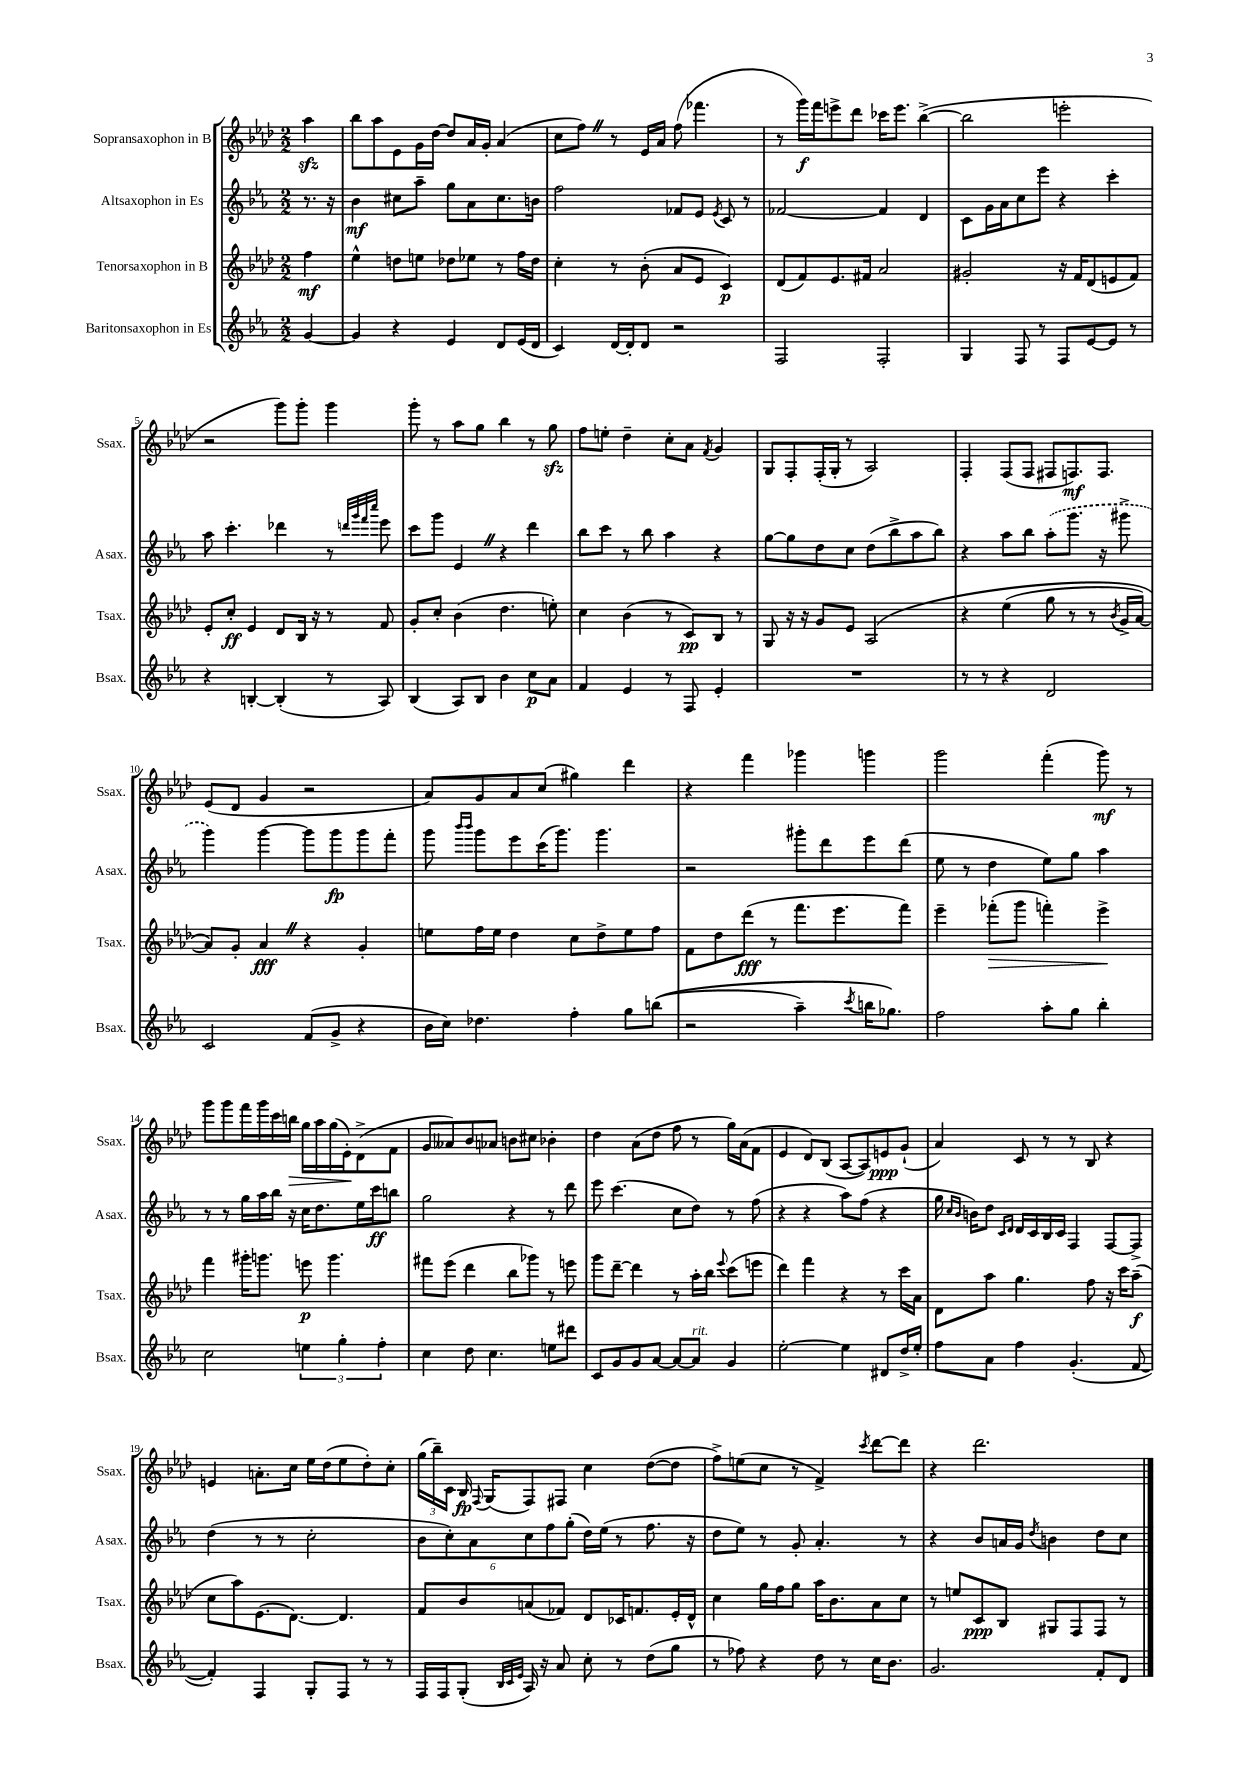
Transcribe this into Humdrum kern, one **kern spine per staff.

**kern	**dynam	**kern	**dynam	**kern	**dynam	**kern	**dynam
*part4	*part4	*part3	*part3	*part2	*part2	*part1	*part1
*staff4	*staff4	*staff3	*staff3	*staff2	*staff2	*staff1	*staff1
*I"Baritonsaxophon in Es	*	*I"Tenorsaxophon in B	*	*I"Altsaxophon in Es	*	*I"Sopransaxophon in B	*
*I'Bsax.	*	*I'Tsax.	*	*I'Asax.	*	*I'Ssax.	*
*clefG2	*	*clefG2	*	*clefG2	*	*clefG2	*
*k[b-e-a-]	*	*k[b-e-a-d-]	*	*k[b-e-a-]	*	*k[b-e-a-d-]	*
*M2/2	*	*M2/2	*	*M2/2	*	*M2/2	*
=	=	=	=	=	=	=	=
[4g/	.	4ff\	mf	8.r	.	4aa-zz\	.
.	.	.	.	16r	.	.	.
=1	=1	=1	=1	=1	=1	=1	=1
4g/]	.	4ee-^^\	.	4b-\	mf	8bb-\L	.
.	.	.	.	.	.	8aa-\	.
4r	.	8ddn\L	.	8cc#X\L	.	8e-\	.
.	.	8een\J	.	8aa-~\J	.	16g\L	.
.	.	.	.	.	.	[16dd-\JJ	.
4e-/	.	8dd-X\L	.	8gg\L	.	8dd-/L]	.
.	.	8ee-X\J	.	8a-\	.	16a-/L	.
.	.	.	.	.	.	16g'/JJ	.
8d/L	.	8r	.	8.cc#\	.	(4a-/	.
(16e-/L	.	16ff\LL	.	.	.	.	.
16d/JJ	.	16dd-\JJ	.	16bn\Jk	.	.	.
=2	=2	=2	=2	=2	=2	=2	=2
4c/)	.	4cc'\	.	2ff\	.	8cc\L	.
.	.	.	.	.	.	8ffZ\J)	.
[16d/LL	.	8r	.	.	.	8r	.
16d'/J]	.	.	.	.	.	.	.
8d/J	.	(8b-'\	.	.	.	16e-/LL	.
.	.	.	.	.	.	16a-/JJ	.
2r	.	8a-/L	.	8f-X/L	.	(8ff\	.
.	.	8e-/J	.	8e-/J	.	4.fff-X\	.
.	.	.	.	8qe-/	.	.	.
.	.	4c/)	p	8c/	.	.	.
.	.	.	.	8r	.	.	.
=3	=3	=3	=3	=3	=3	=3	=3
2F/	.	(8d-/L	.	[2f-X/	.	8r	.
.	.	8f/)	.	.	.	16ggg\LL)	f
.	.	.	.	.	.	16fff\J	.
.	.	8.e-/	.	.	.	8eeen^\	.
.	.	.	.	.	.	8ddd-\J	.
.	.	16f#X/Jk	.	.	.	.	.
2F'/	.	2a-/	.	4f-/]	.	16ccc-X\KL	.
.	.	.	.	.	.	8.eee\J	.
.	.	.	.	4d/	.	([4bb-^\	.
=4	=4	=4	=4	=4	=4	=4	=4
4G/	.	2g#X'/	.	8c\L	.	2bb-\]	.
.	.	.	.	16g\L	.	.	.
.	.	.	.	16a-\J	.	.	.
8F/	.	.	.	8cc\	.	.	.
8r	.	.	.	8eee-\J	.	.	.
8F/L	.	16r	.	4r	.	2eeen'\	.
.	.	16f/KL	.	.	.	.	.
[8e-/	.	(8d-/	.	.	.	.	.
8e-/J]	.	8en/	.	4ccc'\	.	.	.
8r	.	8f/J)	.	.	.	.	.
!!LO:LB:g=z
=5	=5	=5	=5	=5	=5	=5	=5
4r	.	8e-'/L	.	8aa-\	.	2r	.
.	.	8cc'/J	ff	4.ccc'\	.	.	.
[4Bn'/	.	4e-/	.	.	.	.	.
(4B'/]	.	8d-/L	.	4ddd-X\	.	8ggg\L)	.
.	.	16B-/Jk	.	.	.	8ggg'\J	.
.	.	16r	.	.	.	.	.
8r	.	8r	.	8r	.	4ggg\	.
.	.	.	.	32qqdddn/LLL	.	.	.
.	.	.	.	32qqggg/	.	.	.
.	.	.	.	32qqfff/	.	.	.
.	.	.	.	32qqcccc/JJJ	.	.	.
8A-/)	.	8f/	.	8eee-\	.	.	.
=6	=6	=6	=6	=6	=6	=6	=6
(4B-/	.	8g'/L	.	8ccc\L	.	8ggg'\	.
.	.	8cc'/J	.	8ggg\J	.	8r	.
8A-/L)	.	(4b-\	.	4e-Z/	.	8aa-\L	.
8B-/J	.	.	.	.	.	8gg\J	.
4b-\	.	4.dd-\	.	4r	.	4bb-\	.
8cc\L	p	.	.	4ddd\	.	8r	.
8a-\J	.	8een'\)	.	.	.	8ggzz\	.
=7	=7	=7	=7	=7	=7	=7	=7
4f/	.	4cc\	.	8bb-\L	.	8ff\L	.
.	.	.	.	8ccc\J	.	8een'\J	.
4e-/	.	(4b-\	.	8r	.	4dd-~\	.
.	.	.	.	8bb-\	.	.	.
8r	.	8r	.	4aa-\	.	8cc'\L	.
8F/	.	8c/L)	pp	.	.	8a-\J	.
.	.	.	.	.	.	8qf/	.
4e-'/	.	8B-/J	.	4r	.	4g/	.
.	.	8r	.	.	.	.	.
=8	=8	=8	=8	=8	=8	=8	=8
1r	.	8G/	.	[8gg\L	.	8G/L	.
.	.	16r	.	8gg\]	.	8F'/	.
.	.	16r	.	.	.	.	.
.	.	8g/L	.	8dd\	.	(16F'/L	.
.	.	.	.	.	.	16G'/JJ	.
.	.	8e-/J	.	8cc\J	.	8r	.
.	.	(2A-/	.	(8dd\L	.	2A-/)	.
.	.	.	.	8bb-^\	.	.	.
.	.	.	.	8aa-\	.	.	.
.	.	.	.	8bb-\J)	.	.	.
=9	=9	=9	=9	=9	=9	=9	=9
8r	.	4r	.	4r	.	4F'/	.
8r	.	.	.	.	.	.	.
4r	.	(4ee-\	.	8aa-\L	.	(8F/L	.
.	.	.	.	8bb-\J	.	8F/J	.
2d/	.	8gg\	.	(8aa-'\L	.	8F#X/L	.
.	.	8r	.	8.ggg\J	.	8.Fn/)	mf
.	.	8r	.	.	.	.	.
.	.	.	.	16r	.	8.F/J	.
.	.	8qb-/	.	.	.	.	.
.	.	16g^/LL	.	8ggg#X^\	.	.	.
.	.	[16a-/JJ)	.	.	.	.	.
!!LO:LB:g=z
=10	=10	=10	=10	=10	=10	=10	=10
2c/	.	8a-/L])	.	4ggg\)	.	(8e-/L	.
.	.	8g'/J	.	.	.	8d-/J	.
.	.	4a-Z/	fff	[4ggg\	.	4g/	.
(8f/L	.	4r	.	8ggg\L]	.	2r	.
8g^/J	.	.	.	8ggg\	fp	.	.
4r	.	4g'/	.	8ggg\	.	.	.
.	.	.	.	8fff'\J	.	.	.
=11	=11	=11	=11	=11	=11	=11	=11
16b-\LL	.	8een\L	.	8ggg\	.	8a-/L)	.
16cc\JJ)	.	.	.	.	.	.	.
.	.	.	.	16qqbbb-/LL	.	.	.
.	.	.	.	16qqbbb-/JJ	.	.	.
4.dd-X\	.	16ff\L	.	8ggg\L	.	8g/	.
.	.	16ee\JJ	.	.	.	.	.
.	.	4dd-\	.	8eee-\	.	8a-/	.
.	.	.	.	(16ccc\K	.	(8cc/J	.
.	.	.	.	8.ggg\J)	.	.	.
4ff'\	.	8cc\L	.	.	.	4gg#X\)	.
.	.	8dd-^\	.	4.ggg\	.	.	.
8gg\L	.	8ee\	.	.	.	4ddd-\	.
((8bbn\J	.	8ff\J	.	.	.	.	.
=12	=12	=12	=12	=12	=12	=12	=12
2r	.	8f\L	.	2r	.	4r	.
.	.	8dd-\	.	.	.	.	.
.	.	(8ddd-\J	fff	.	.	4fff\	.
.	.	8r	.	.	.	.	.
4aa-~\)	.	8.fff\L	.	8ggg#X'\L	.	4ggg-X\	.
.	.	.	.	8ddd\	.	.	.
.	.	8.eee-\	.	.	.	.	.
8qccc/	.	.	.	.	.	.	.
16bbn\KL	.	.	.	8eee-\	.	4gggn\	.
8.gg-X\J)	.	.	.	.	.	.	.
.	.	8fff\J)	.	(8ddd\J	.	.	.
=13	=13	=13	=13	=13	=13	=13	=13
2ff\	.	4eee-~\	.	8ee-\	.	2ggg\	.
.	.	.	.	8r	.	.	.
!	!	!	!LO:HP:b	!	!	!	!
.	.	(8fff-X'\L	>	4dd\	.	.	.
.	.	8ggg\J	.	.	.	.	.
8aa-'\L	.	4fffn'\)	.	8ee-\L)	.	(4fff'\	.
8gg\J	.	.	.	8gg\J	.	.	.
4bb-'\	.	4eee-^\	.	4aa-\	.	8ggg\)	mf
.	.	.	.	.	.	8r	.
.	.	.	]	.	.	.	.
!!LO:LB:g=z
=14	=14	=14	=14	=14	=14	=14	=14
2cc\	.	4fff\	.	8r	.	8ggg\L	.
.	.	.	.	8r	.	8ggg\	.
.	.	16ggg#X'\KL	.	16gg\LL	.	16fff\L	.
.	.	8.gggn\J	.	16aa-\	.	16ggg\	.
.	.	.	.	16bb-\JJ	.	16ccc\	.
!	!	!	!	!	!	!	!LO:HP:b
.	.	.	.	16r	.	16bbn\JJ	>
6een\	.	8eeen\	p	16cc\KL	.	16gg\LL	.
.	.	.	.	8.dd\	.	16aa-\	.
.	.	4.ggg\	.	.	.	(16gg\	.
6gg'\	.	.	.	.	.	.	.
.	.	.	.	.	.	16e-'\J)	.
.	.	.	.	16ee-\L	.	(8d-^\	]
.	.	.	.	16ccc\J	ff	.	.
6ff'\	.	.	.	.	.	.	.
.	.	.	.	8bbn\J	.	8f\J	.
=15	=15	=15	=15	=15	=15	=15	=15
4cc\	.	8fff#X\L	.	2gg\	.	8g/L	.
.	.	(8eee-\J	.	.	.	8a--X/)	.
8dd\	.	4ddd-\	.	.	.	8b-/	.
4.cc\	.	.	.	.	.	8a-X/J	.
.	.	8bb-\L	.	4r	.	8bn\L	.
.	.	8ggg-X\J)	.	.	.	8cc#X\J	.
8een\L	.	8r	.	8r	.	4b-X'\	.
8ddd#X\J	.	8eeen\	.	8ddd\	.	.	.
=16	=16	=16	=16	=16	=16	=16	=16
8c/L	.	8ggg\L	.	8eee-\	.	4dd-\	.
8g/	.	[8ddd-~\J	.	(4.ccc\	.	.	.
8g/	.	4ddd-\]	.	.	.	(8a-\L	.
[8a-/J	.	.	.	.	.	8dd-\J	.
8a-/L_	.	8r	.	8cc\L	.	8ff\	.
!LO:TX:a:i:t=rit.	!	!	!	!	!	!	!
8a-/J]	.	16aa-'\LL	.	8dd\J)	.	8r	.
.	.	16bb-\JJ	.	.	.	.	.
.	.	8qqeee-/	.	.	.	.	.
4g/	.	(8ccc\L	.	8r	.	16gg\LL)	.
.	.	.	.	.	.	(16a-\J	.
.	.	8eeen\J	.	(8ff\	.	8f\J	.
=17	=17	=17	=17	=17	=17	=17	=17
[2ee-'\	.	4ddd-\)	.	4r	.	4e-/	.
.	.	4fff\	.	4r	.	8d-/L)	.
.	.	.	.	.	.	(8B-/J	.
4ee-\]	.	4r	.	8aa-\L)	.	[8A-/L	.
.	.	.	.	(8ff\J	.	8A-/])	.
8d#X/L	.	8r	.	4r	.	8en/	ppp
16dd^/L	.	16ccc\LL	.	.	.	(8g`/J	.
16ee-'/JJ	.	16a-\JJ	.	.	.	.	.
=18	=18	=18	=18	=18	=18	=18	=18
8ff\L	.	8d-\L	.	16gg\	.	4a-/)	.
.	.	.	.	16qqcc/LL	.	.	.
.	.	.	.	16qqb-/JJ	.	.	.
.	.	.	.	16bn\KL)	.	.	.
8a-\J	.	8aa-\J	.	8dd\J	.	.	.
.	.	.	.	16qqc/LL	.	.	.
.	.	.	.	16qqd/JJ	.	.	.
4ff\	.	4.gg\	.	16d/LL	.	8c/	.
.	.	.	.	16c/	.	.	.
.	.	.	.	16B-/	.	8r	.
.	.	.	.	16c/JJ	.	.	.
(4.g'/	.	.	.	4F/	.	8r	.
.	.	8ff\	.	.	.	8B-/	.
.	.	16r	.	[8F/L	.	4r	.
.	.	16ccc\KL	.	.	.	.	.
[8f/	.	(8aa-~\J	f	8F^/J]	.	.	.
!!LO:LB:g=z
=19	=19	=19	=19	=19	=19	=19	=19
4f'/])	.	8cc\L	.	(4dd\	.	4en/	.
.	.	8aa-\)	.	.	.	.	.
4F/	.	(8.e-\	.	8r	.	8.an'\L	.
.	.	.	.	8r	.	.	.
.	.	[8.d-\J)	.	.	.	16cc\Jk	.
8G'/L	.	.	.	2cc'\	.	16ee-\LL	.
.	.	.	.	.	.	(16dd-\J	.
8F/J	.	4.d-/]	.	.	.	8ee-\	.
8r	.	.	.	.	.	8dd-'\)	.
8r	.	.	.	.	.	8cc'\J	.
=20	=20	=20	=20	=20	=20	=20	=20
16F/LL	.	8f/L	.	12b-\L	.	(24gg\LL	.
.	.	.	.	.	.	24bb-~\)	.
16F/J	.	.	.	.	.	.	.
.	.	.	.	12cc'\)	.	24c\JJ	.
(8G'/J	.	8b-/	.	.	.	16B-/	fp
.	.	.	.	12a-\	.	.	.
.	.	.	.	.	.	8qqF/	.
.	.	.	.	.	.	(16G/KL	.
32qqB-/LLL	.	.	.	.	.	.	.
32qqc/	.	.	.	.	.	.	.
32qqe-/JJJ	.	.	.	.	.	.	.
16A-/)	.	(8an/	.	12cc\	.	8F/)	.
16r	.	.	.	.	.	.	.
.	.	.	.	12ff\	.	.	.
8a-/	.	8f-X/J)	.	.	.	8F#X/J	.
.	.	.	.	(12gg'\J	.	.	.
8cc'\	.	8d-/L	.	16dd\LL)	.	4cc\	.
.	.	.	.	(16ee-\JJ	.	.	.
8r	.	16c-X/K	.	8r	.	.	.
.	.	8.fn/	.	.	.	.	.
(8dd\L	.	.	.	8.ff\	.	([8dd-\L	.
8gg\J	.	16e-'/L	.	.	.	8dd-\J]	.
.	.	16d-^^/JJ	.	16r	.	.	.
=21	=21	=21	=21	=21	=21	=21	=21
8r	.	4cc\	.	8dd\L	.	8ff^\L)	.
8ff-X\)	.	.	.	8ee-\J)	.	(8een\	.
4r	.	16gg\LL	.	8r	.	8cc\J	.
.	.	16ff\J	.	.	.	.	.
.	.	8gg\J	.	8g'/	.	8r	.
8dd\	.	16aa-\KL	.	4.a-'/	.	4f^/)	.
.	.	8.b-\	.	.	.	.	.
8r	.	.	.	.	.	.	.
.	.	.	.	.	.	8qccc/	.
16cc\KL	.	8a-\	.	.	.	[8ddd-\L	.
8.b-\J	.	.	.	.	.	.	.
.	.	8cc\J	.	8r	.	8ddd-\J]	.
=22	=22	=22	=22	=22	=22	=22	=22
2.g/	.	8r	.	4r	.	4r	.
.	.	8een/L	.	.	.	.	.
.	.	8c/	ppp	8b-/L	.	2.ddd-\	.
.	.	8B-/J	.	16an/L	.	.	.
.	.	.	.	16g/JJ	.	.	.
.	.	.	.	8qdd/	.	.	.
.	.	8G#X/L	.	4bn\	.	.	.
.	.	8F/	.	.	.	.	.
8f'/L	.	8F/J	.	8dd\L	.	.	.
8d/J	.	8r	.	8cc\J	.	.	.
==	==	==	==	==	==	==	==
*-	*-	*-	*-	*-	*-	*-	*-
